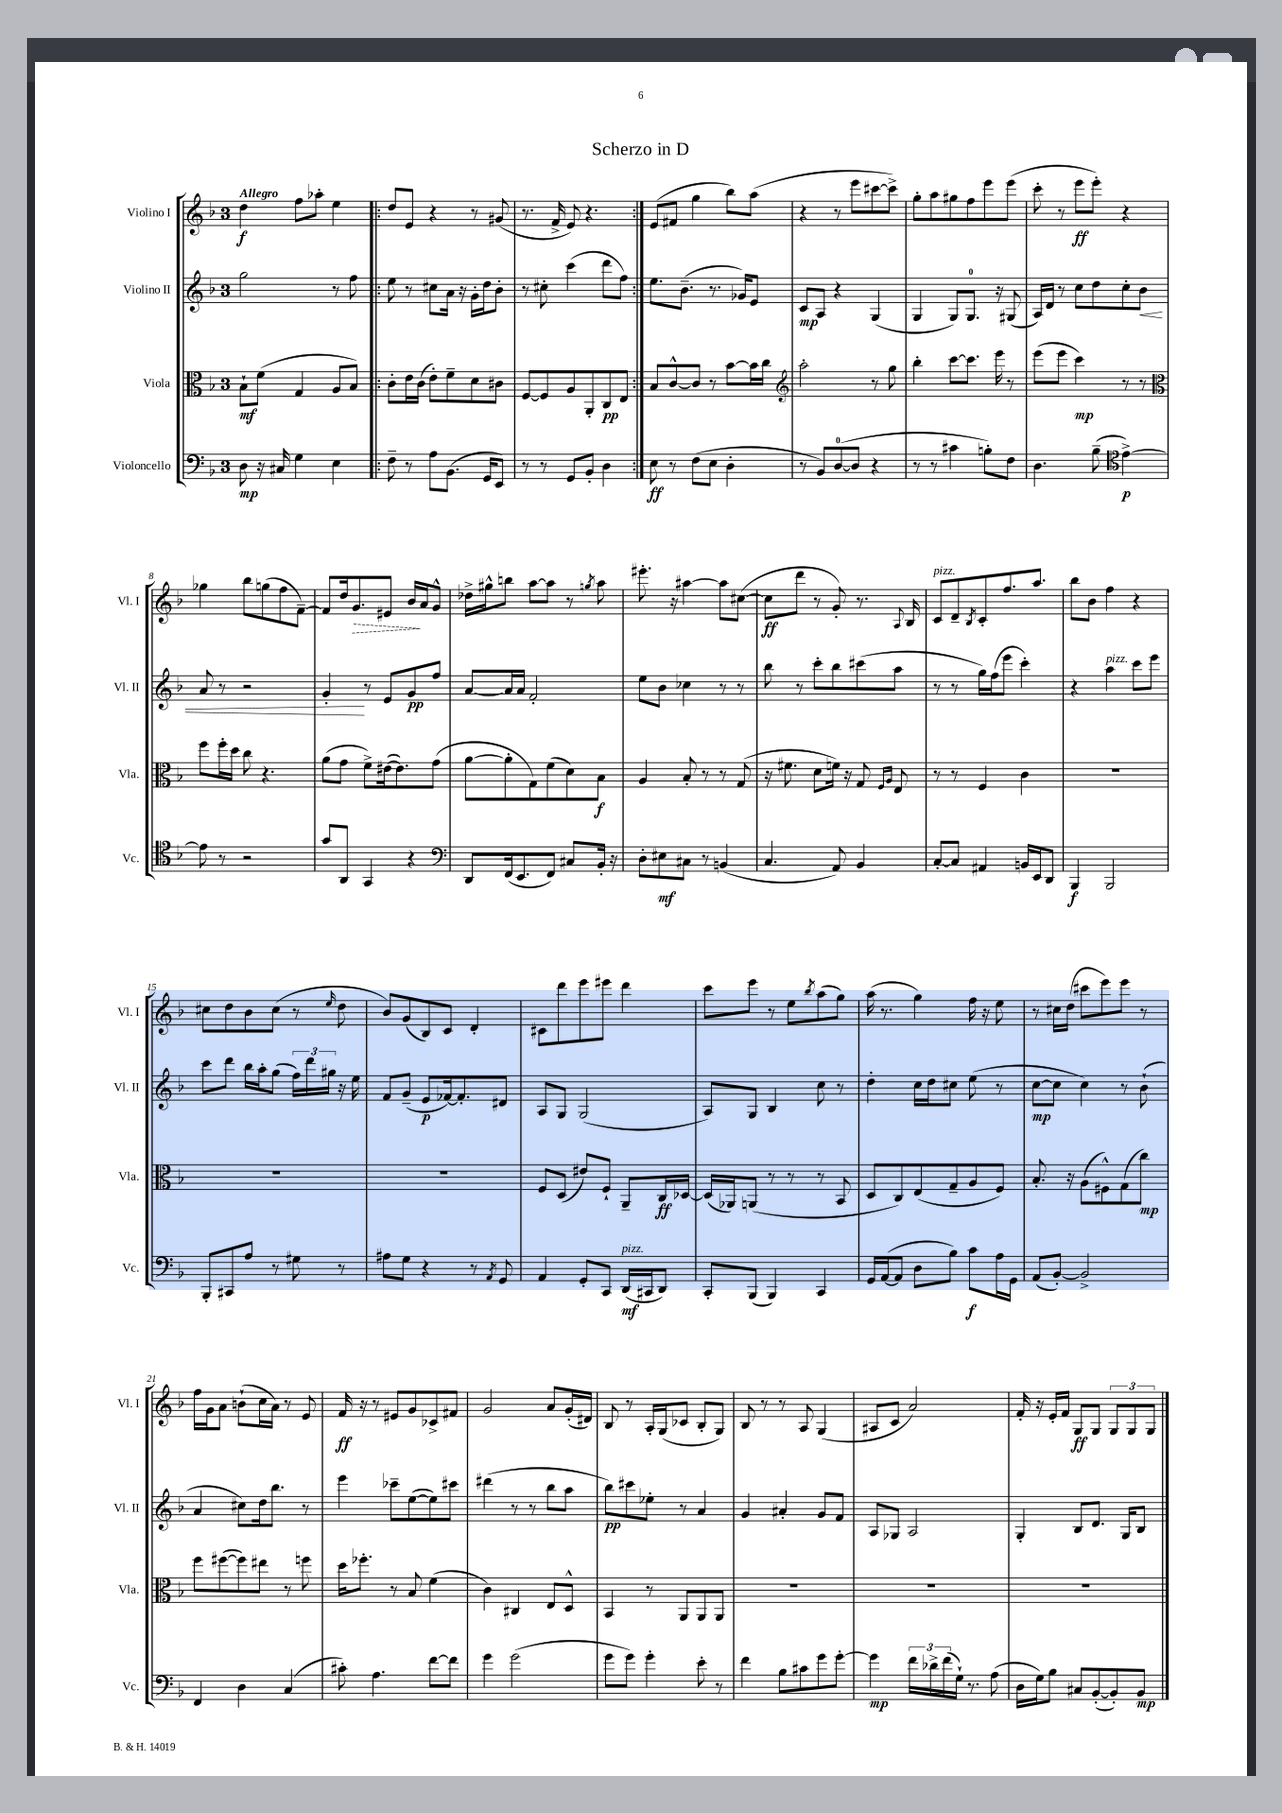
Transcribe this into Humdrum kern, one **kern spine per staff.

**kern	**kern	**kern	**kern
*staff4	*staff3	*staff2	*staff1
*clefF4	*clefC3	*clefG2	*clefG2
*k[b-]	*k[b-]	*k[b-]	*k[b-]
*M3/4	*M3/4	*M3/4	*M3/4
8D	8B-`	2gg	4dd
16r	(8f	.	.
16C#	.	.	.
4G	4G	.	8ff
.	.	.	8aa-'
4E	8A	8r	4ee
.	8B-)	8ff	.
=!|:	=!|:	=!|:	=!|:
8F~	8c'	8ee	8dd
8r	16e	8r	8e
.	(16c	.	.
8A	8e')	8cc#	4r
(8.BB-	8f~	16a	.
.	.	16r	.
.	8d	16g'	8r
16GG	.	16dd	.
8EE)	8c#	8b-'	(8g#
=	=	=	=
8r	[8F	8r	8.r
8r	8F]	8cc#'	.
.	.	.	16f^
8GG	8A	(4ccc	8e)
8BB-'	8AA'	.	4.r
4D	8C	8ddd	.
.	8E	8ff)	.
=:|!	=:|!	=:|!	=:|!
8E	8B-	8.ee	(8e
8r	[8c^^	.	8f#
.	.	(8.b-~	.
(8F	8c]	.	4gg
8E	8r	8.r	.
4D'	[8b-	.	8bb-)
.	.	16g-)	.
.	16b-]	8e	(8aa
.	16cc	.	.
=	=	=	=
*	*clefG2	*	*
8r	2aa'	8c	4r
8BB-)	.	8A	.
([8D	.	4r	8r
8D]	.	.	8eee
4r	8r	(4G	[8ccc#
.	8gg	.	8ccc#^])
=	=	=	=
8r	4bb-'	4G	8gg'
8r	.	.	8aa
4c#	[8ccc	8G)	8gg#
.	8.ccc]	8.G	8ff
8B')	.	.	8eee
.	16eee	16r	.
8F	8r	(8G#	(8eee
=	=	=	=
4.D	(8eee	16A)	8ccc'
.	.	16d	.
.	8eee	8r	8r
.	4ccc)	8cc	8eee
(8B-~	.	8dd	8eee')
*clefC4	*	*	*
[4e^)	8r	8cc'	4r
.	8r	8b-	.
=	=	=	=
*	*clefC3	*	*
8e]	8ff	8a	4gg-
8r	16ff'	8r	.
.	16dd	.	.
2r	8cc	2r	8bb-
.	4.r	.	(8gg
.	.	.	8ff
.	.	.	[8f~)
=	=	=	=
8g	(8a	4g'	8f]
8AA	8g	.	16dd
.	.	.	8.g
4GG	8f^)	8r	.
.	([16e#	8e	8e#
.	8.e#])	.	.
4r	.	8g	16b-
.	.	.	16a
.	(8g	8ff	8g^^
=	=	=	=
*clefF4	*	*	*
8DD	[8a	[8a	16dd-^
.	.	.	16gg#^^
(16FF	8a']	16a]	8bb
8.EE	.	16a	.
.	8G)	2f'	[8aa
8FF)	(8f	.	8aa]
8C#	8d)	.	8r
.	.	.	8qgg
16BB-'	8B-	.	8aa
16r	.	.	.
=	=	=	=
8D'	4A	8ee	8.eee#'
8E#	.	8b-	.
.	.	.	16r
8C#	8B-'	4cc-	[4aa#
8r	8r	.	.
(4BB	8r	8r	8aa#]
.	(8G	8r	([8cc#
=	=	=	=
4.C	16r	8bb-	8cc#]
.	8.f#	.	.
.	.	8r	8ddd
.	8d	8ccc'	8r
8AA)	16f)	8bb-	8g')
.	16r	.	.
4BB-	8G	(8ccc#	8.r
.	16qqF	.	.
.	16qqA	.	.
.	8E	8aa	.
.	.	.	8qqA
.	.	.	16B-
=	=	=	=
[8C'	8r	8r	8c
8C]	8r	8r	8d~
.	.	.	8qB-
4AA#	4F	16gg)	8c'
.	.	(16ff	.
.	.	8eee	8.ff
16BB	4c	4ccc')	.
16EE	.	.	8.aa
8DD	.	.	.
=	=	=	=
4BBB-	2.r	4r	8bb-
.	.	.	8b-
2BBB-	.	4aa	4ff
.	.	8ccc	4r
.	.	8eee	.
=	=	=	=
8BBB-'	2.r	8ccc	8cc#
8CC#	.	8ddd	8dd
8A	.	16bb-	8b-
.	.	16aa'	.
8r	.	(8gg	(8cc#
8G#	.	24ff)	8r
.	.	24ddd	.
.	.	24gg#	.
.	.	.	16qqee
8r	.	16r	8dd
.	.	16ee	.
=	=	=	=
8A#	2.r	8f	8b-)
8G	.	(8g~	(8g
4r	.	8e	8B-)
.	.	[16f-)	8c
.	.	8.f-']	.
8r	.	.	4d'
8qAA	.	.	.
8GG	.	8d#	.
=	=	=	=
4AA	8F	8A	8c#
.	(8D	8G	8ddd
8GG'	8e#)	(2G	8eee
8CC	8F`	.	8eee#
(16DD	8AA~	.	4ddd
16CC#	.	.	.
8DD)	16C	.	.
.	[16D-	.	.
=	=	=	=
8CC'	(16D-]	8A)	8ccc
.	16AA-)	.	.
(8BBB-	(8AA	8G	8eee
4BBB-)	8r	4B-	8r
.	8r	.	8ee
.	.	.	8qbb-
4CC	8r	8cc	(8aa
.	8BB-	8r	8gg)
=	=	=	=
16GG	8D	4dd'	(16aa
([16AA	.	.	8.r
8AA]	8C)	.	.
8D	(8E	16cc	4gg)
.	.	16dd	.
8B-)	8G~	8cc#	.
8c	8A	(8ee	16ff
.	.	.	16r
16A	8F)	8r	8ee
16GG	.	.	.
=	=	=	=
(8AA	8.B-'	[8cc	8r
[8BB-')	.	8cc]	16cc#
.	16r	.	(16dd
2BB-^]	(8A	4cc)	8ccc#
.	8F#^^)	.	8eee)
.	(8G	8r	8eee
.	8cc)	(8b-`	8r
=	=	=	=
4FF	8ff	4a	16ff
.	.	.	16g
.	([8ff#	.	8a
4D	8ff#])	8cc#)	(8b`
.	8ee#	16dd	16cc
.	.	8.bb-	16a)
(4C	8r	.	8r
.	8ff	8r	8e
=	=	=	=
8c#')	16dd	4eee	16f
.	8.ff-'	.	16r
4.A	.	.	8r
.	8r	8ccc-~	8e#
.	8B-	([8ee	8g
[8f	(4f	8ee])	8c-^
8f]	.	8ccc#	8f#
=	=	=	=
4g	4c)	(4ddd#	2g
(2g	4C#	8r	.
.	.	8r	.
.	8E	8bb-	8a
.	8D^^	8aa	(16g'
.	.	.	16d#)
=	=	=	=
8g	4BB-	8bb-)	8B-
8g)	.	8ccc#	8r
4g'	8r	8ee-'	16A'
.	.	.	(16G
.	8AA	8r	8c-
8e'	8AA	4a	8B-'
8r	8AA	.	8G)
=	=	=	=
4f	2.r	4g	8B-
.	.	.	8r
8B-	.	4a#'	8r
8c#	.	.	8A
8g	.	8g	(4G
[8g'	.	8f	.
=	=	=	=
4g]	2.r	8A	8A#
.	.	8G-	8c
24f	.	2A	2a)
24d-^	.	.	.
(24f	.	.	.
16G`)	.	.	.
8.r	.	.	.
(8A	.	.	.
=	=	=	=
16D	2.r	4G'	16f'
16G)	.	.	16r
8B-	.	.	16e'
.	.	.	16f
8C#	.	8B-	8G
([8BB-'	.	8.d	8G
8BB-'])	.	.	12G
.	.	16G	.
.	.	.	12G
8BB-	.	8B-	.
.	.	.	12G
==	==	==	==
*-	*-	*-	*-
